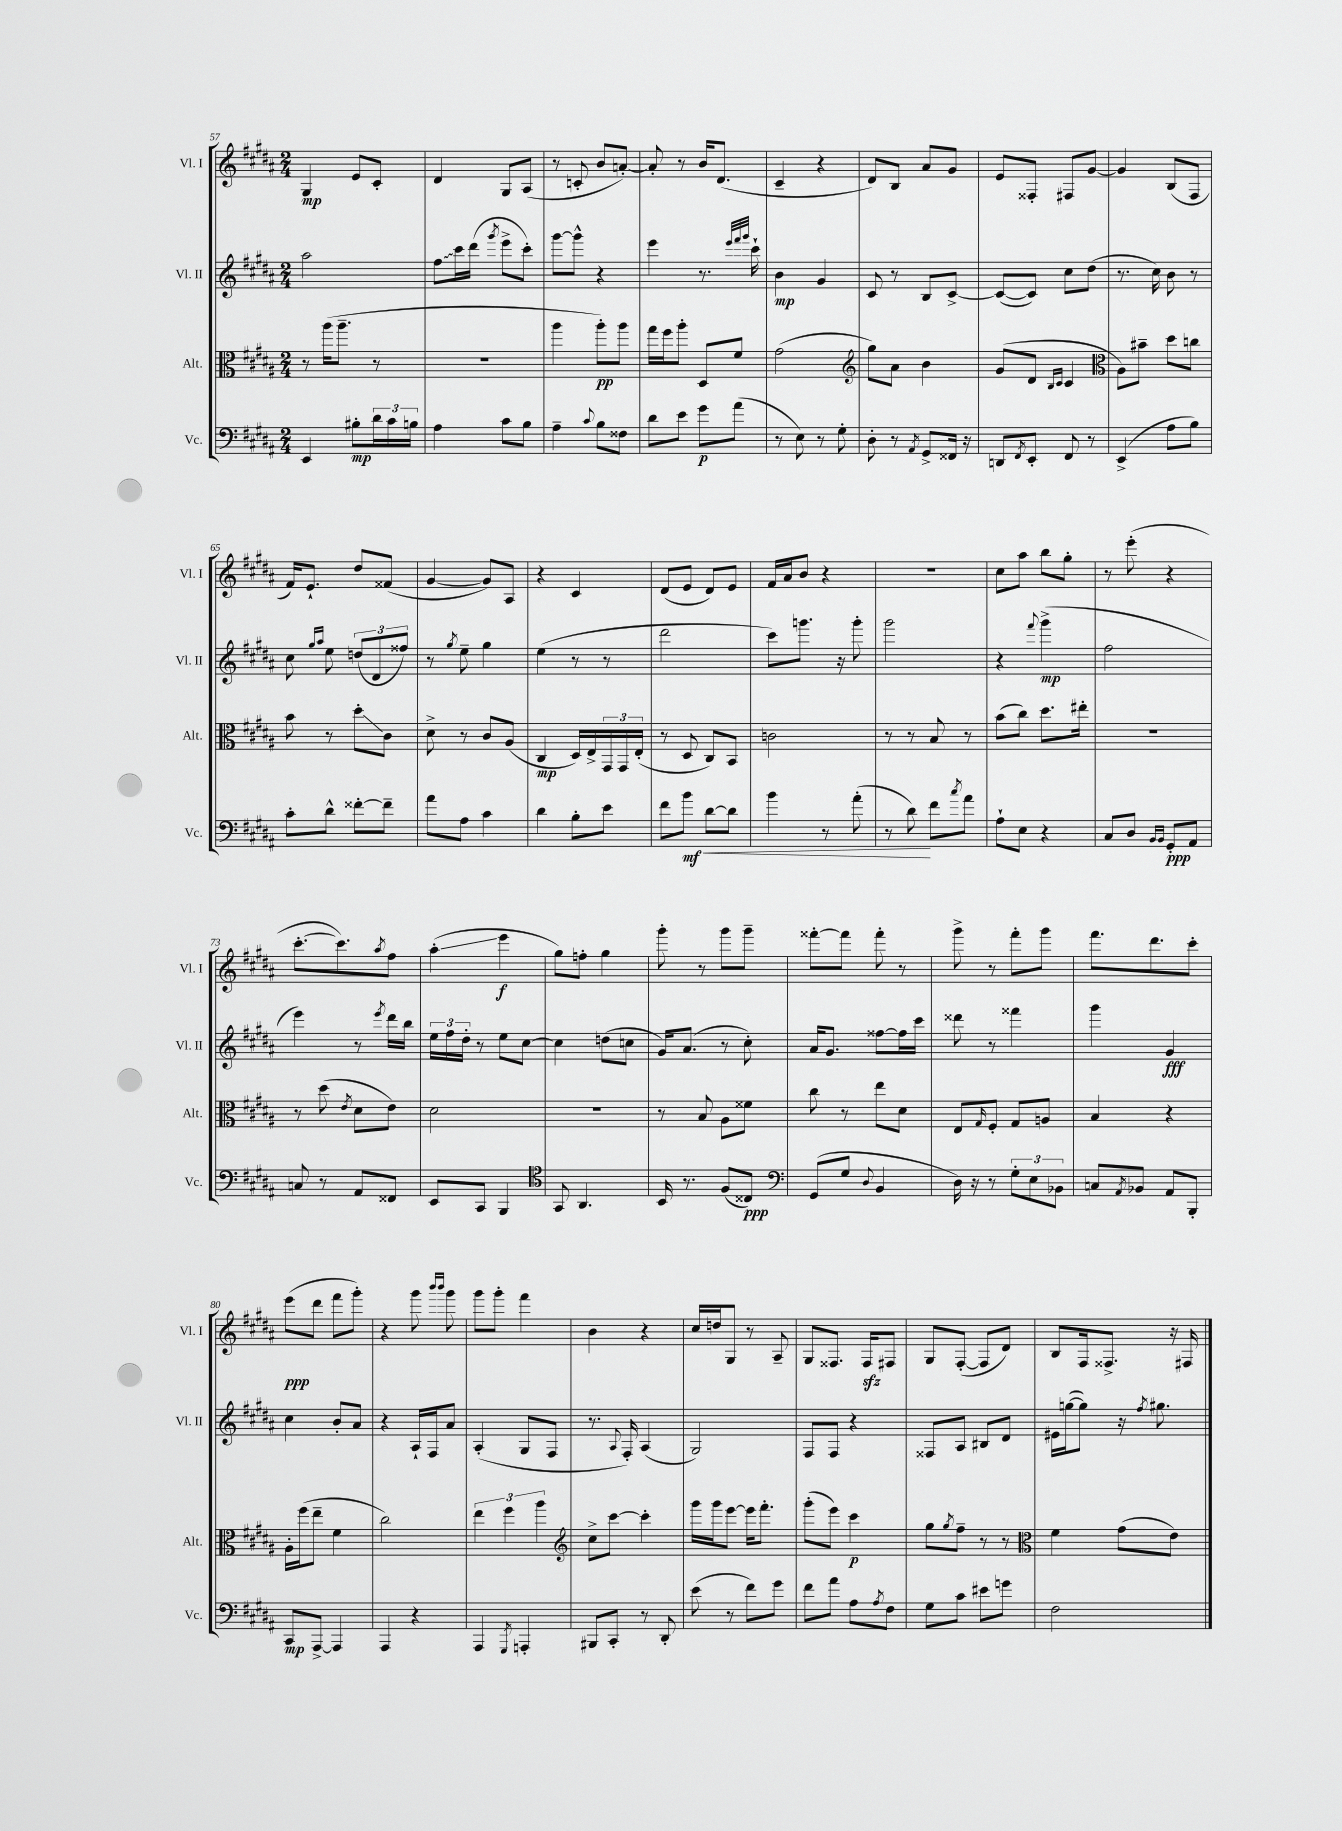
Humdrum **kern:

**kern	**kern	**kern	**kern
*staff4	*staff3	*staff2	*staff1
*clefF4	*clefC3	*clefG2	*clefG2
*k[f#c#g#d#a#]	*k[f#c#g#d#a#]	*k[f#c#g#d#a#]	*k[f#c#g#d#a#]
*M2/4	*M2/4	*M2/4	*M2/4
4EE	8r	2aa#	4G#
.	(16aa#	.	.
.	8.aa#~	.	.
8B#'	.	.	8e
24d#	8r	.	8c#'
24c#	.	.	.
24B	.	.	.
=	=	=	=
4A#	2r	8ff#	4d#
.	.	16ccc#	.
.	.	(16ddd#	.
.	.	8qggg#	.
8c#	.	8eee^	8G#
8B	.	8ccc#')	(8A#
=	=	=	=
4A#~	4aa#	[8ggg#	8r
.	.	8ggg#^^]	8c'
8qqc#	.	.	.
8B	8aa#')	4r	8b
8F##	8aa#	.	[8a')
=	=	=	=
8d#	16gg#	4eee	8a']
.	16ff#	.	.
8e	8aa#'	.	8r
8g#	8D#	8.r	16b
.	.	.	(8.d#
(8a#	8f#	.	.
.	.	32qqeee	.
.	.	32qqfff#	.
.	.	32qqggg#	.
.	.	16ccc#`	.
=	=	=	=
8r	(2g#	4b	4c#~
8E)	.	.	.
8r	.	4g#	4r
8G#'	.	.	.
=	=	=	=
*	*clefG2	*	*
8D#'	8gg#)	8c#	8d#)
8r	8a#	8r	8B
8qAA#	.	.	.
8GG#^	4b	8B	8a#
16FF##	.	[8c#^	8g#
16r	.	.	.
=	=	=	=
8DD	(8g#	(8c#_	8e
8qFF#	.	.	.
8EE'	8d#	8c#])	8F##'
.	16qqB	.	.
.	16qqc#	.	.
8FF#	4c#	8cc#	8F#
8r	.	(8dd#	[8g#
=	=	=	=
*	*clefC3	*	*
(4EE^	8A#)	8.r	4g#]
.	8b#~	.	.
.	.	16cc#)	.
8A#	8dd#	8b	(8B
8B)	8cc	8r	8F#
=	=	=	=
8c#'	8b	8cc#	16f#)
.	.	.	8.e`
.	.	16qqgg#	.
.	.	16qqaa#	.
8d#^^	8r	8ee	.
[8f##'	8dd#'	(12dd	8dd#
.	.	12d#	.
8f##~]	8c#	.	(8f##
.	.	12ff##)	.
=	=	=	=
8a#	8d#^	8r	[4g#
.	.	8qgg#	.
8A#	8r	8ee~	.
4c#	8c#	4gg#	8g#])
.	(8A#	.	8A#
=	=	=	=
4d#	4C#	(4ee	4r
8B'	16D#)	8r	4c#
.	16E^	.	.
8e	24GG#	8r	.
.	24GG#	.	.
.	(24E'	.	.
=	=	=	=
8f#	8r	2ddd#	(8d#
8b	8D#	.	8e
[8d#	8C#)	.	8d#)
8d#]	8BB	.	8e
=	=	=	=
4b	2c	8ccc#)	16f#
.	.	.	16a#
.	.	8.ggg	8b
8r	.	.	4r
.	.	16r	.
(8a#'	.	8ggg'	.
=	=	=	=
8r	8r	2ggg#	2r
8d#)	8r	.	.
8f#	8B	.	.
8qcc#	.	.	.
8a#	8r	.	.
=	=	=	=
8A#`	(8b	4r	8cc#
8E	8cc#)	.	8aa#
.	.	8qqfff#	.
4r	8.dd#	(4ggg#^	8bb
.	.	.	8gg#'
.	16ee#'	.	.
=	=	=	=
8C#	2r	2ff#	8r
8D#	.	.	(8eee'
16qqBB	.	.	.
16qqBB	.	.	.
8GG#'	.	.	4r
8AA#	.	.	.
=	=	=	=
8C	8r	4eee)	[8.ccc#'
8r	(8dd#	.	.
.	.	.	8.ccc#])
.	8qe	.	.
8AA#	8d#	8r	.
.	.	8qeee	8qaa#
8FF##	8e)	16ddd#	8ff#
.	.	16bb	.
=	=	=	=
8EE	2d#	24ee	(4aa#'
.	.	24ff#	.
.	.	24dd#'	.
8CC#	.	8r	.
4BBB	.	8ee	4eee
.	.	[8cc#	.
=	=	=	=
*clefC4	*	*	*
8GG#	2r	4cc#]	8gg#)
4.AA#	.	.	8ff'
.	.	(8dd	4gg#
.	.	8cc	.
=	=	=	=
16BB	8r	16g#)	8ggg#'
8.r	.	(8.a#	.
.	8B	.	8r
(8F#	8A#	8r	8ggg#
8C##)	8f##	8cc#')	8ggg#~
=	=	=	=
*clefF4	*	*	*
(8GG#	8cc#	16a#	[8fff##'
.	.	8.g#	.
8G#	8r	.	8fff##]
8qqD#	.	.	.
4BB	8ee	[8ff##	8fff##'
.	8d#	16ff##]	8r
.	.	16ccc#	.
=	=	=	=
16D#)	8E	8ddd##	8ggg#^
16r	.	.	.
.	16qqG#	.	.
8r	8F#'	8r	8r
12G#'	8G#	4fff##	8fff#'
12E	.	.	.
.	8A	.	8ggg#
12BB-	.	.	.
=	=	=	=
8C	4B	4ggg#	8.fff#
8qAA#	.	.	.
8BB-	.	.	.
.	.	.	8.ddd#
8AA#	4r	4g#	.
8BBB'	.	.	8ccc#'
=	=	=	=
8CC#	16A#'	4cc#	(8eee
.	(16ff#	.	.
[8AAA#^	8ee~	.	8ddd#
4AAA#]	4f#	8b'	8fff#
.	.	8a#	8ggg#')
=	=	=	=
4AAA#	2cc#)	4r	4r
4r	.	16A#`	8ggg#
.	.	16F#	.
.	.	.	16qqbbb
.	.	.	16qqbbb
.	.	8a#	8ggg#
=	=	=	=
4AAA#	6ee	(4A#'	8ggg#
.	.	.	8ggg#'
.	6ff#	.	.
8qGGG#	.	.	.
4AAA'	.	8G#	4fff#
.	6aa#	.	.
.	.	8F#	.
=	=	=	=
*	*clefG2	*	*
8BBB#	8cc#^	8.r	4b
8CC#'	[8ccc#	.	.
.	.	8qqA#	.
.	.	16F#')	.
8r	4ccc#']	(4A#	4r
8DD#'	.	.	.
=	=	=	=
(8e	16ggg#	2G#)	16cc#
.	16ggg#	.	16dd
8r	[8eee	.	8G#
8f#)	16eee]	.	8r
.	8.fff#'	.	.
8g#	.	.	8A#~
=	=	=	=
8f#	(8ggg#'	8F#	8G#
8a#	8eee)	8F#	8.F##
8A#	4ccc#	4r	.
.	.	.	16F##
8qA#	.	.	.
8F#	.	.	8F#
=	=	=	=
8G#	8gg#	8F##	8G#
.	8qgg#	.	.
8c#	8ff#~	8A#	([8F#'
8e#	8r	8B#	8F#]
8g	8r	8d#	8d#)
=	=	=	=
*	*clefC3	*	*
2F#	4f#	16e#	8B
.	.	([16gg	.
.	.	8gg])	16F#
.	.	.	8.F##^
.	(8g#	16r	.
.	.	8qff#	.
.	.	8.gg#	.
.	8e)	.	16r
.	.	.	16F#
==	==	==	==
*-	*-	*-	*-
